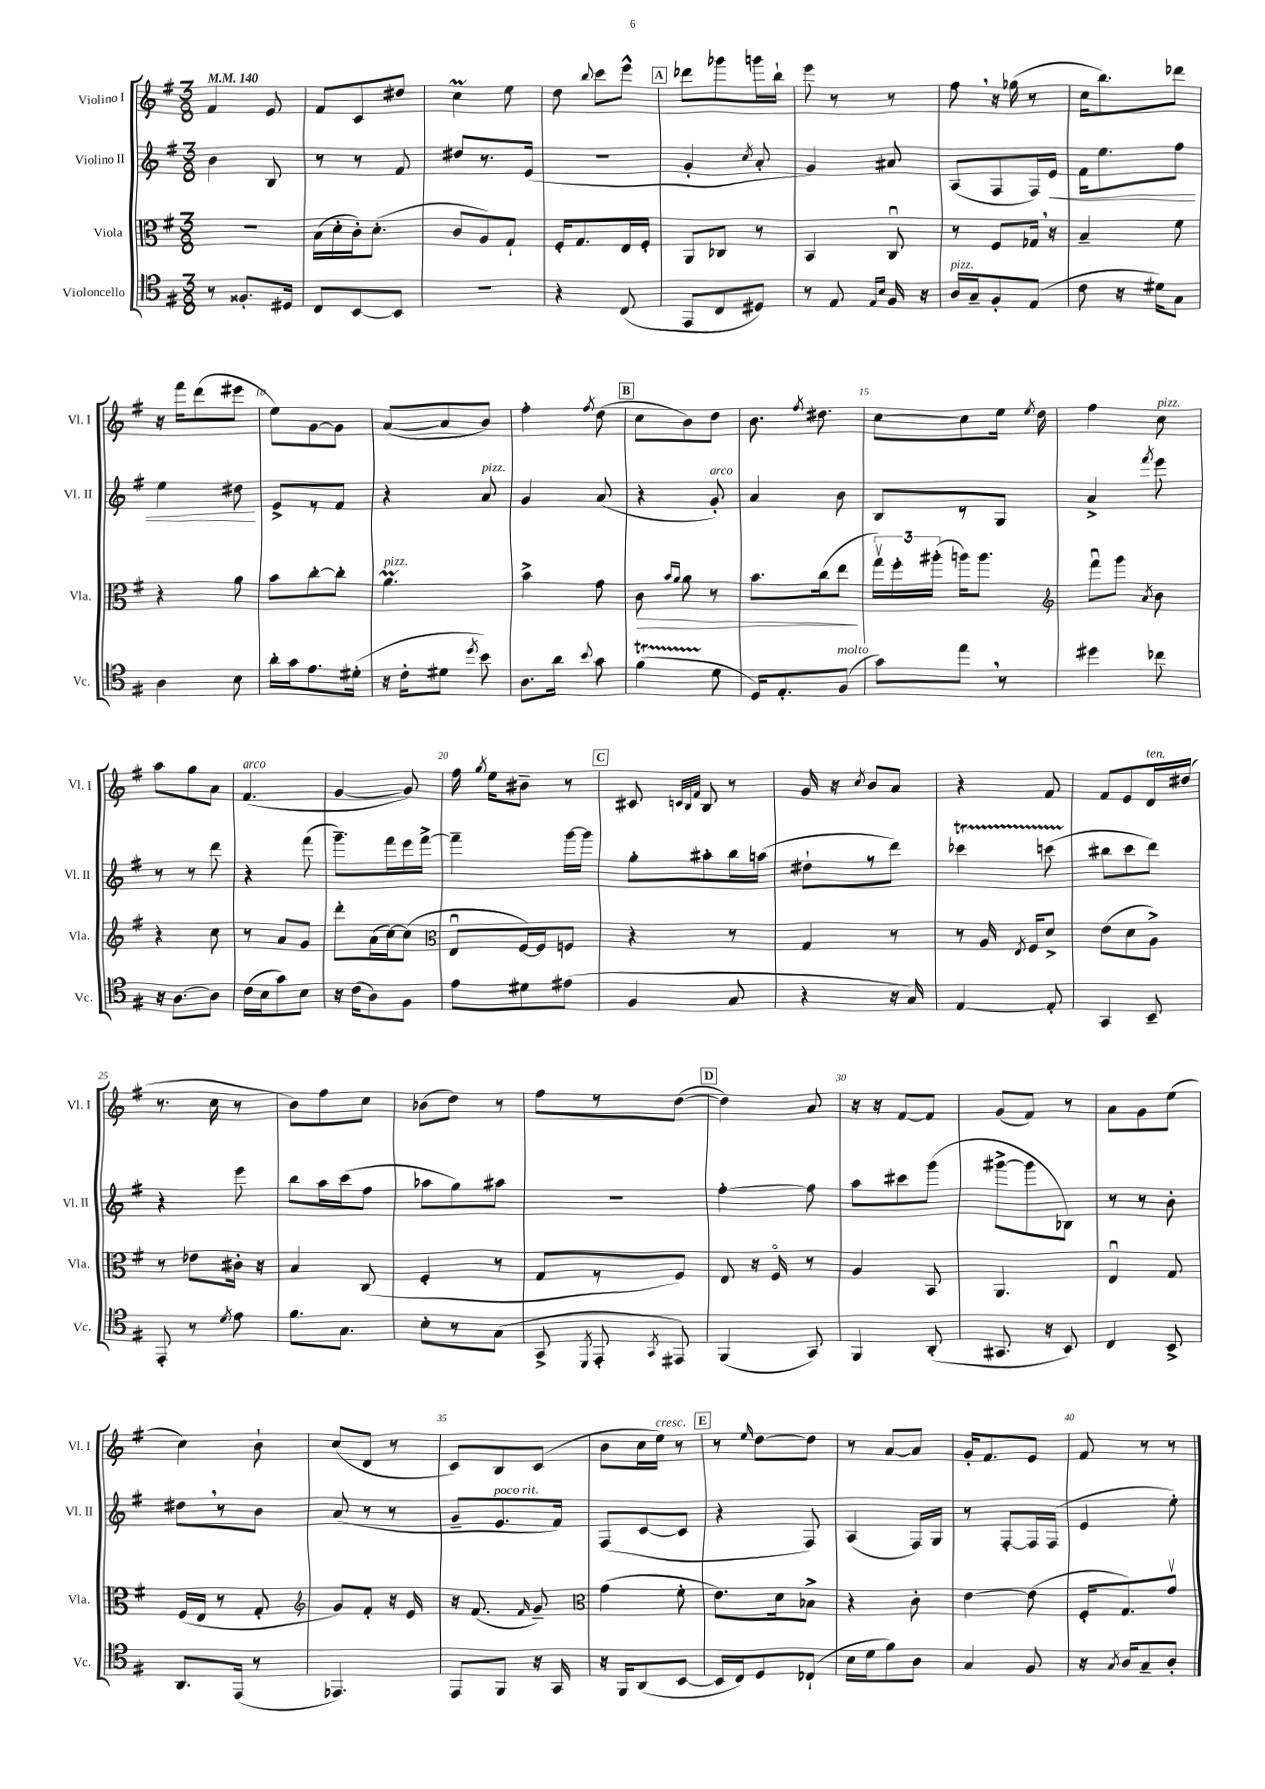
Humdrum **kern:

**kern	**kern	**dynam	**kern	**dynam	**kern
*part4	*part3	*part3	*part2	*part2	*part1
*staff4	*staff3	*staff3	*staff2	*staff2	*staff1
*I"Violoncello	*I"Viola	*	*I"Violino II	*	*I"Violino I
*I'Vc.	*I'Vla.	*	*I'Vl. II	*	*I'Vl. I
*clefC4	*clefC3	*	*clefG2	*	*clefG2
*k[f#]	*k[f#]	*	*k[f#]	*	*k[f#]
*M3/8	*M3/8	*	*M3/8	*	*M3/8
*MM140	*MM140	*	*MM140	*	*MM140
=1	=1	=1	=1	=1	=1
8r	4.r	.	4b\	.	4f#/
8.F##X'/L	.	.	.	.	.
.	.	.	8B/	.	8e/
16D#X/Jk	.	.	.	.	.
=2	=2	=2	=2	=2	=2
8C/L	(16B\LL	.	8r	.	8f#/L
.	16d'\	.	.	.	.
[8BB/	16c'\J)	.	8r	.	8c/
.	(8.d'\J	.	.	.	.
8BB/J]	.	.	8f#/	.	8dd#X/J
=3	=3	=3	=3	=3	=3
4.r	8c/L	.	8dd#X/L	.	4ccM\
.	8A/)	.	8.r	.	.
.	8G`/J	.	.	.	8ee\
.	.	.	(16e/Jk	.	.
=4	=4	=4	=4	=4	=4
4r	16F#'/KL	.	4.r	.	8dd\
.	8.G/	.	.	.	.
.	.	.	.	.	8qqbb/
.	.	.	.	.	8ccc\L
(8C/	16E/L	.	.	.	8eee^^\J
.	16F#'/JJ	.	.	.	.
!!LO:REH:place=s1:t=A
=5	=5	=5	=5	=5	=5
8EE/L	8AA/L	.	4g'/	.	8ddd-X\L
8C/	8C-X/J	.	.	.	8ggg-X\
.	.	.	8qcc/	.	.
8D#X/J)	8r	.	8a'/	.	16gggn\L
.	.	.	.	.	16bb`\JJ
=6	=6	=6	=6	=6	=6
8r	4BB/	.	4g/)	.	8eee\
8E/	.	.	.	.	8r
16qqE/LL	.	.	.	.	.
16qqB/JJ	.	.	.	.	.
16F#/	8Cu/	.	8a#X/	.	8r
16r	.	.	.	.	.
=7	=7	=7	=7	=7	=7
!LO:TX:a:i:t=pizz.	!	!	!	!	!
16A/LL	8r	.	(8A/L	.	8ff#,\
16G~/J	.	.	.	.	.
8F#'/	8F#/L	.	8F#/	.	16r
.	.	.	.	.	(16gg-X\
(8E/J	16G-X,/Jk	.	16F#/L)	.	8r
!	!	!	!	!LO:HP:b	!
.	16r	.	16e/JJ	<	.
=8	=8	=8	=8	=8	=8
8c\	4B~/	.	16f#\KL	.	16cc\KL
.	.	.	8.ee\	.	8.bb\)
16r	.	.	.	.	.
16d#X\KL)	.	.	.	.	.
8G\J	8f#\	.	8ff#\J	.	8ddd-X\J
!!LO:LB:g=z
=9	=9	=9	=9	=9	=9
4A\	4r	.	4ee\	.	16r
.	.	.	.	.	16fff#\KL
.	.	.	.	.	(8ddd\
8B\	8a\	.	8dd#X\	.	8eee#X\J
.	.	.	.	[	.
=10	=10	=10	=10	=10	=10
16a'\LL	8b\L	.	8e^/L	.	8ee\L)
16g\J	.	.	.	.	.
8.e\	[8cc'\	.	8r	.	[8g\
.	8cc'\J]	.	8f#/J	.	8g\J]
(16d#X'\Jk	.	.	.	.	.
=11	=11	=11	=11	=11	=11
!	!LO:TX:a:i:t=pizz.	!	!	!	!
16r	4.aM\	.	4r	.	([8a/L
16c'\KL	.	.	.	.	.
8d#X\J	.	.	.	.	8a/]
8qdd/	.	.	.	.	.
!	!	!	!LO:TX:a:i:t=pizz.	!	!
8b\)	.	.	8a/	.	8b/J)
=12	=12	=12	=12	=12	=12
8.A\L	4b^\	.	4g/	.	4ff#'\
16a\Jk	.	.	.	.	.
8qqb/	.	.	.	.	8qff#/
8g\	8g\	.	(8a/	.	(8dd\
!!LO:REH:place=s1:t=B
=13	=13	=13	=13	=13	=13
!	!	!LO:HP:b	!	!	!
(4f#t\	8c\	>	4r	.	8cc\L
.	16qqb/LL	.	.	.	.
.	16qqa/JJ	.	.	.	.
.	8a\	.	.	.	8b\)
!	!	!	!LO:TX:a:i:t=arco	!	!
8d\	8r	.	8g'/)	.	8dd\J
=14	=14	=14	=14	=14	=14
16D/KL)	8.b\L	.	4a/	.	8.b\
8.E'/	.	.	.	.	.
.	.	.	.	.	8qff#/
.	(16cc\k	.	.	.	8.dd#X\
!LO:TX:a:i:t=molto	!	!	!	!	!
(8F#/J	8ee\J	.	8b\	.	.
.	.	]	.	.	.
=15	=15	=15	=15	=15	=15
8g\L)	24ggv\LL)	.	8B/L	.	[8cc\L
.	24ff#'\	.	.	.	.
.	(24aa#X'\JJ	.	.	.	.
8ee,\J	16aan\KL)	.	8r	.	8cc\]
.	8.aa\J	.	.	.	.
8r	.	.	8G/J	.	16ee\Jk
.	.	.	.	.	8qee/
.	.	.	.	.	16dd\
=16	=16	=16	=16	=16	=16
*	*clefG2	*	*	*	*
4dd#X\	8fff#u\L	.	4a^/	.	4ff#\
.	8ggg\J	.	.	.	.
.	8qa/	.	8qfff#/	.	.
!	!	!	!	!	!LO:TX:a:i:t=pizz.
8cc-X\	8b\	.	8eee\	.	8cc\
!!LO:LB:g=z
=17	=17	=17	=17	=17	=17
16r	4r	.	8r	.	8aa\L
[8.A\L	.	.	.	.	.
.	.	.	8r	.	8gg\
8A\J]	8cc\	.	8ddd\	.	8a\J
=18	=18	=18	=18	=18	=18
!	!	!	!	!	!LO:TX:a:i:t=arco
(16c\LL	8r	.	4r	.	(4.f#/
16B\J	.	.	.	.	.
8g\)	8a/L	.	.	.	.
8B\J	8g/J	.	(8fff#\	.	.
=19	=19	=19	=19	=19	=19
16r	8ddd'\L	.	8.ggg~\L)	.	[4g/
(16c\KL	.	.	.	.	.
8A\)	(16a\L	.	.	.	.
.	[16cc\J)	.	16fff#\L	.	.
8F#\J	(8cc\J]	.	16eee\	.	8g/])
.	.	.	[16fff#^\JJ	.	.
=20	=20	=20	=20	=20	=20
*	*clefC3	*	*	*	*
8e\L	8Eu/L	.	4fff#~\]	.	16ff#\
.	.	.	.	.	8qgg/
.	.	.	.	.	16ee\KL
8d#X\	[16F#/L)	.	.	.	8b#X~\J
.	16F#/J]	.	.	.	.
(8e#X\J	8Fn/J	.	[16ggg\LL	.	8r
.	.	.	16ggg\JJ]	.	.
!!LO:REH:place=s1:t=C
=21	=21	=21	=21	=21	=21
4F#/	4r	.	8gg'\L	.	8c#X/
.	.	.	.	.	32qqcn/LLL
.	.	.	.	.	32qqB/
.	.	.	.	.	32qqf#/JJJ
.	.	.	8aa#X'\	.	8B/
8G/	8r	.	16bb\L	.	8r
.	.	.	(16aan\JJ	.	.
=22	=22	=22	=22	=22	=22
4r	4G/	.	8dd#X`\L	.	16g/
.	.	.	.	.	16r
.	.	.	.	.	8qcc/
.	.	.	8r	.	8b/L
16r	8r	.	8ddd\J)	.	8a/J
16G/)	.	.	.	.	.
=23	=23	=23	=23	=23	=23
[4E/	8r	.	4ccc-XT\	.	4r
.	16A/	.	.	.	.
.	8qE/	.	.	.	.
.	16F#/KL	.	.	.	.
8E'/]	8d^/J	.	(8cccnTTT\	.	8f#/
=24	=24	=24	=24	=24	=24
4GG/	(8e\L	.	8bb#X\L	.	8f#/L
.	8d\	.	8ccc\	.	8e/
!	!	!	!	!	!LO:TX:a:i:t=ten.
8BB~/	8A^\J)	.	8ddd\J)	.	16d/L
.	.	.	.	.	(16dd#X/JJ
!!LO:LB:g=z
=25	=25	=25	=25	=25	=25
8EE'/	8r	.	4r	.	8.r
8r	8e-X\L	.	.	.	.
.	.	.	.	.	16cc\
8qd/	.	.	.	.	.
8e\	16c#X'\Jk	.	8eee\	.	8r
.	16r	.	.	.	.
=26	=26	=26	=26	=26	=26
8.f#\L	4B/	.	8bb\L	.	8b\L)
.	.	.	16aa\L	.	8ff#\
8.G\J	.	.	(16ccc\J	.	.
.	(8C/	.	8ff#\J	.	8cc\J
=27	=27	=27	=27	=27	=27
8B'\L	4F#'/	.	8aa-X\L	.	(8b-X\L
8r	.	.	8gg\)	.	8dd\J)
(8G\J	8r	.	8aa#X\J	.	8r
=28	=28	=28	=28	=28	=28
8GG^/	8G/L	.	4.r	.	8ff#\L
8qDD/	.	.	.	.	.
8EE'/	8r	.	.	.	8r
8qGG/	.	.	.	.	.
8EE#X/)	8F#/J)	.	.	.	([8dd\J
!!LO:REH:place=s1:t=D
=29	=29	=29	=29	=29	=29
(4FF#/	8E/	.	[4ff#'\	.	4dd\])
.	16r	.	.	.	.
.	16F#/	.	.	.	.
8GG/)	8r	.	8ff#\]	.	8a/
=30	=30	=30	=30	=30	=30
4FF#/	4A/	.	8aa\L	.	16r
.	.	.	.	.	16r
.	.	.	8ccc#X\	.	[8f#/L
(8AA'/	8BB/	.	(8ggg\J	.	8f#/J]
=31	=31	=31	=31	=31	=31
8.GG#X/	4.AA/	.	[8ggg#X^\L	.	(8g/L
.	.	.	8ggg#\]	.	8f#/J)
16r	.	.	.	.	.
8BB/)	.	.	8B-X\J)	.	8r
=32	=32	=32	=32	=32	=32
4C/	4Eu/	.	8r	.	8a\L
.	.	.	8r	.	8g\
8BB^/	8G/	.	8b'\	.	(8ee\J
!!LO:LB:g=z
=33	=33	=33	=33	=33	=33
8.AA/L	(16F#/LL	.	8dd#X,\L	.	4cc\)
.	16E/JJ	.	.	.	.
.	8r	.	8r	.	.
(16EE/Jk	.	.	.	.	.
8r	8G'/	.	8b\J	.	8b`\
=34	=34	=34	=34	=34	=34
*	*clefG2	*	*	*	*
4.EE-X/)	8g/L)	.	(8a/	.	(8cc/L
.	8f#'/J	.	8r	.	8d/J
.	16r	.	8r	.	8r
.	16e/	.	.	.	.
=35	=35	=35	=35	=35	=35
8EE/L	16r	.	8g~/L	.	8c/L)
.	(8.f#/	.	.	.	.
!	!	!	!LO:TX:a:i:t=poco rit.	!	!
8FF#/J	.	.	8.e/	.	8B/
.	16qqf#/	.	.	.	.
16r	8g~/)	.	.	.	(8c/J
16GG/	.	.	16f#/Jk)	.	.
=36	=36	=36	=36	=36	=36
*	*clefC3	*	*	*	*
16r	(4g\	.	(8F#/L	.	8b\L
16FF#/KL	.	.	.	.	.
(8AA/	.	.	[8c/	.	16cc\L
!	!	!	!	!	!LO:TX:a:i:t=cresc.
.	.	.	.	.	16ee\JJ)
[8BB/J	8f#'\	.	8c/J]	.	8r
!!LO:REH:place=s1:t=E
=37	=37	=37	=37	=37	=37
16BB/LL]	8.e\L)	.	4r	.	8r
16C/J)	.	.	.	.	.
.	.	.	.	.	16qqee/
8D/	.	.	.	.	[8dd\L
.	16d\k	.	.	.	.
(8C-X`/J	8B-X^\J	.	8F#/)	.	8dd\J]
=38	=38	=38	=38	=38	=38
16B\LL	4r	.	(4A/	.	8r
16d\J	.	.	.	.	.
8f#\)	.	.	.	.	[8a/L
8A\J	8c'\	.	16F#/LL)	.	8a/J]
.	.	.	16G/JJ	.	.
=39	=39	=39	=39	=39	=39
4G/	[4e\	.	8r	.	16g'/KL
.	.	.	.	.	8.f#/
.	.	.	[8F#'/L	.	.
8F#/	(8e\]	.	16F#/L]	.	8e/J
.	.	.	(16F#/JJ	.	.
=40	=40	=40	=40	=40	=40
16r	16F#'/KL	.	4e/	.	8f#/
8qG/	.	.	.	.	.
16A/KL	8.G/)	.	.	.	.
8G~/	.	.	.	.	8r
8A'/J	8gv/J	.	8ee'\)	.	8r
==	==	==	==	==	==
*-	*-	*-	*-	*-	*-
